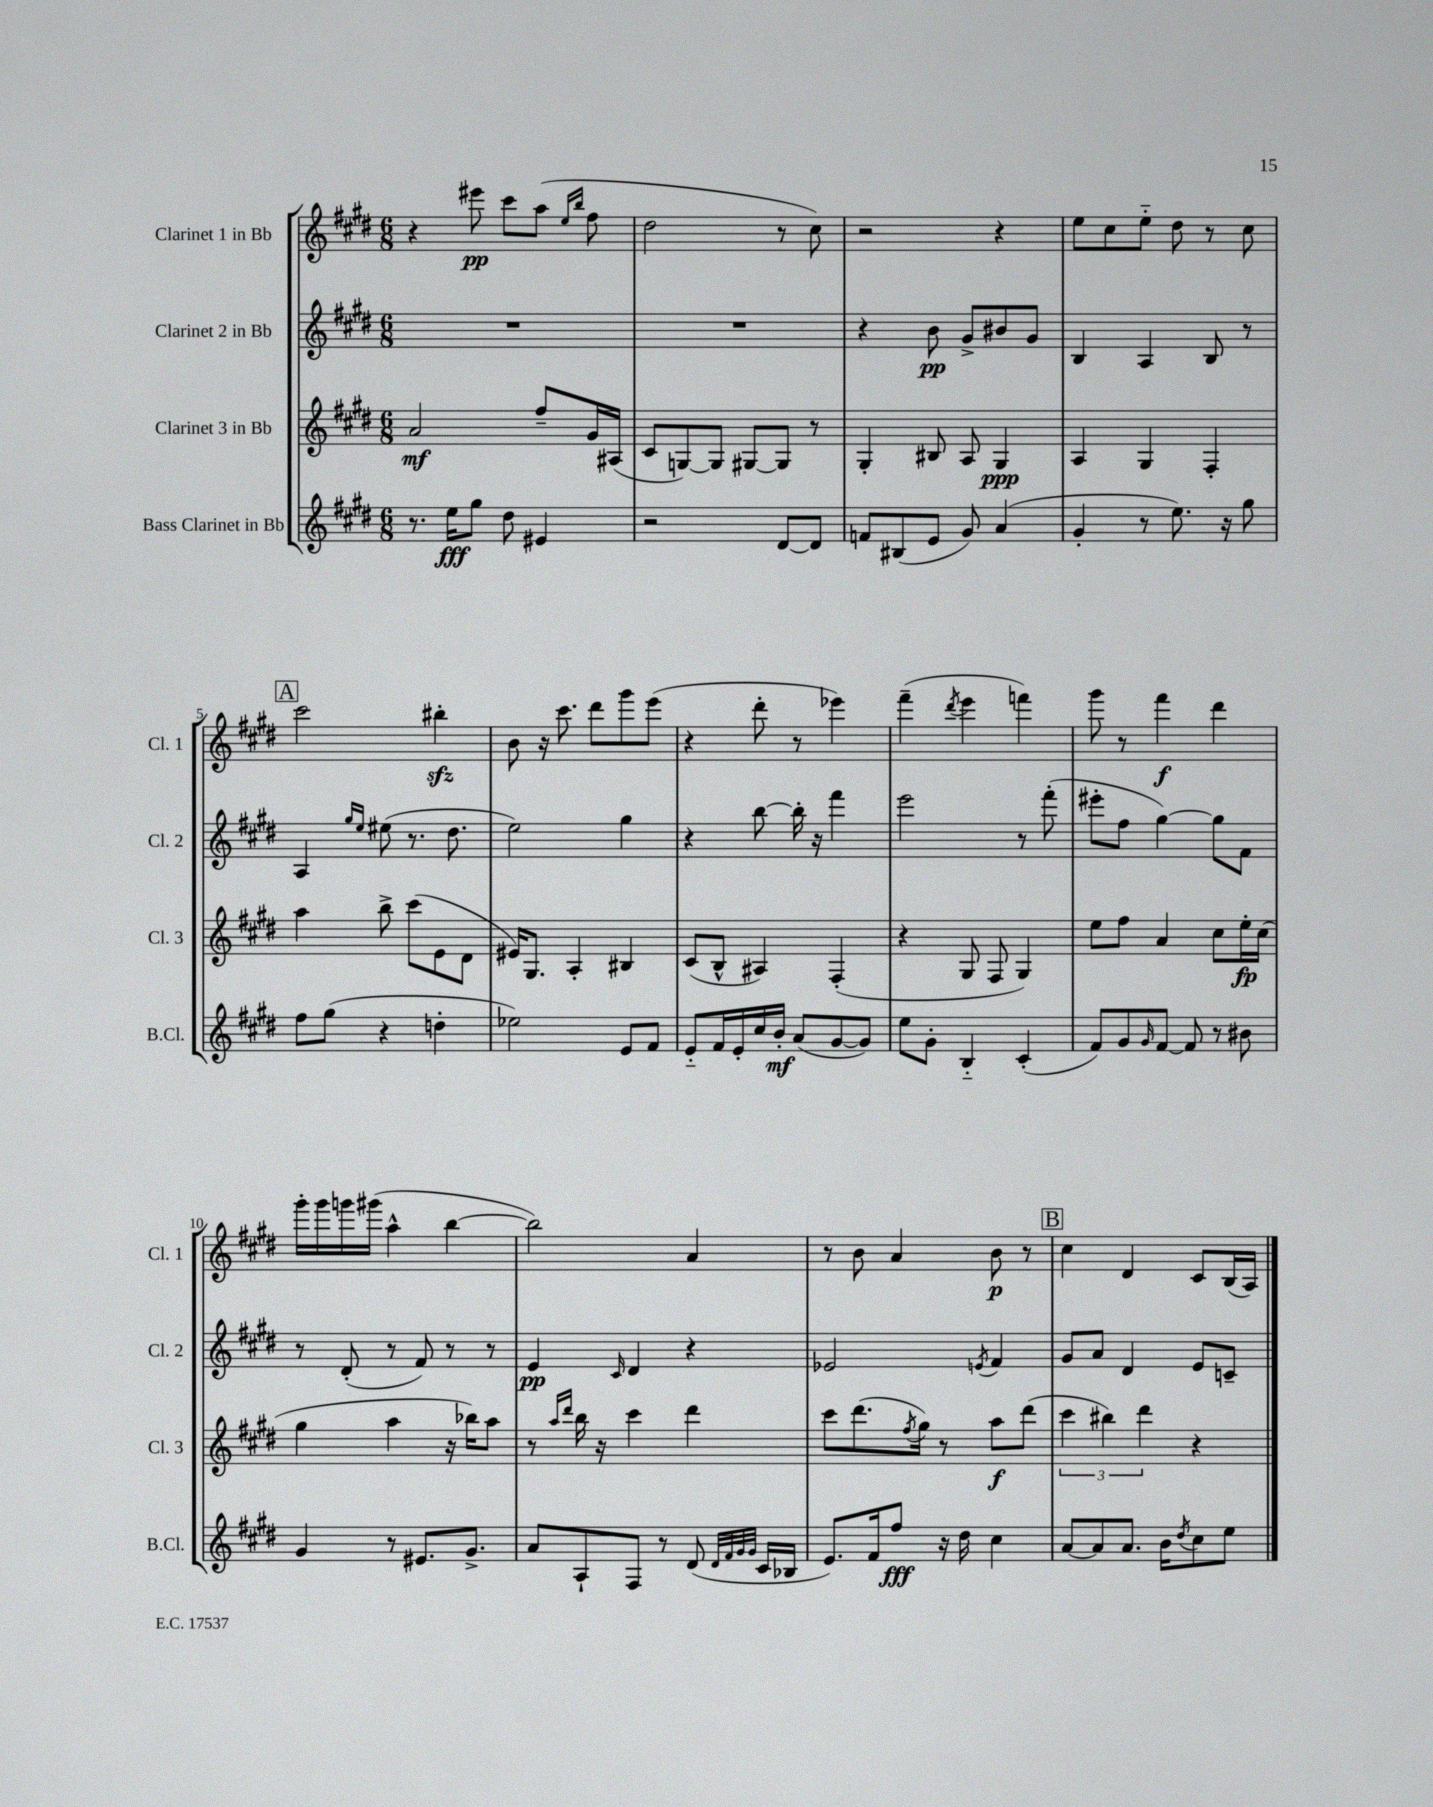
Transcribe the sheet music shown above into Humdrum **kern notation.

**kern	**dynam	**kern	**dynam	**kern	**dynam	**kern	**dynam
*part4	*part4	*part3	*part3	*part2	*part2	*part1	*part1
*staff4	*staff4	*staff3	*staff3	*staff2	*staff2	*staff1	*staff1
*I"Bass Clarinet in Bb	*	*I"Clarinet 3 in Bb	*	*I"Clarinet 2 in Bb	*	*I"Clarinet 1 in Bb	*
*I'B.Cl.	*	*I'Cl. 3	*	*I'Cl. 2	*	*I'Cl. 1	*
*clefG2	*	*clefG2	*	*clefG2	*	*clefG2	*
*k[f#c#g#d#]	*	*k[f#c#g#d#]	*	*k[f#c#g#d#]	*	*k[f#c#g#d#]	*
*M6/8	*	*M6/8	*	*M6/8	*	*M6/8	*
=1	=1	=1	=1	=1	=1	=1	=1
8.r	.	2a/	mf	2.r	.	4r	.
16ee\KL	fff	.	.	.	.	.	.
8gg#\J	.	.	.	.	.	8eee#X\	pp
8dd#\	.	.	.	.	.	8ccc#\L	.
4e#X/	.	8ff#~/L	.	.	.	(8aa\J	.
.	.	.	.	.	.	16qqee/LL	.
.	.	.	.	.	.	16qqbb/JJ	.
.	.	16g#/L	.	.	.	8ff#\	.
.	.	(16A#X/JJ	.	.	.	.	.
=2	=2	=2	=2	=2	=2	=2	=2
2r	.	8c#/L	.	2.r	.	2dd#\	.
.	.	[8Gn/)	.	.	.	.	.
.	.	8G/J]	.	.	.	.	.
.	.	[8G#X/L	.	.	.	.	.
[8d#/L	.	8G#/J]	.	.	.	8r	.
8d#/J]	.	8r	.	.	.	8cc#\)	.
=3	=3	=3	=3	=3	=3	=3	=3
8fn/L	.	4G#'/	.	4r	.	2r	.
(8B#X/	.	.	.	.	.	.	.
8e/J	.	8B#X/	.	8b\	pp	.	.
8g#/)	.	8A/	.	8g#^/L	.	.	.
(4a/	.	4G#/	ppp	8b#X/	.	4r	.
.	.	.	.	8g#/J	.	.	.
=4	=4	=4	=4	=4	=4	=4	=4
4g#'/	.	4A/	.	4B/	.	8ee\L	.
.	.	.	.	.	.	8cc#\	.
8r	.	4G#/	.	4A/	.	8ee\J	.
8.ee\)	.	.	.	.	.	8dd#\	.
.	.	4F#'/	.	8B/	.	8r	.
16r	.	.	.	.	.	.	.
8gg#\	.	.	.	8r	.	8cc#\	.
!!LO:LB:g=z
!!LO:REH:place=s1:t=A
=5	=5	=5	=5	=5	=5	=5	=5
8ff#\L	.	4aa\	.	4A/	.	2ccc#\	.
(8gg#\J	.	.	.	.	.	.	.
.	.	.	.	16qqgg#/LL	.	.	.
.	.	.	.	16qqee/JJ	.	.	.
4r	.	8bb^\	.	(8ee#X\	.	.	.
.	.	(8ccc#\L	.	8.r	.	.	.
4ddn'\	.	8e\	.	.	.	4bb#Xzz'\	.
.	.	.	.	8.dd#\	.	.	.
.	.	8d#\J	.	.	.	.	.
=6	=6	=6	=6	=6	=6	=6	=6
2ee-X\)	.	16e#X/KL)	.	2ee\)	.	8b\	.
.	.	8.G#/J	.	.	.	.	.
.	.	.	.	.	.	16r	.
.	.	.	.	.	.	8.ccc#\	.
.	.	4A'/	.	.	.	.	.
.	.	.	.	.	.	8ddd#\L	.
8e/L	.	4B#X/	.	4gg#\	.	8ggg#\	.
8f#/J	.	.	.	.	.	(8eee\J	.
=7	=7	=7	=7	=7	=7	=7	=7
8e/L	.	(8c#/L	.	4r	.	4r	.
16f#/L	.	8B^^/J	.	.	.	.	.
16e'/	.	.	.	.	.	.	.
16cc#/	.	4A#X/)	.	[8bb\	.	8ddd#'\	.
16b'/JJ	mf	.	.	.	.	.	.
(8a/L	.	.	.	16bb'\]	.	8r	.
.	.	.	.	16r	.	.	.
[8g#/	.	(4F#'/	.	4fff#\	.	4eee-X\)	.
8g#/J])	.	.	.	.	.	.	.
=8	=8	=8	=8	=8	=8	=8	=8
8ee\L	.	4r	.	2eee\	.	(4fff#~\	.
8g#'\J	.	.	.	.	.	.	.
.	.	.	.	.	.	8qddd#/	.
4B/	.	8G#/	.	.	.	4eee\	.
.	.	8F#/	.	.	.	.	.
(4c#'/	.	4G#/)	.	8r	.	4fffn\)	.
.	.	.	.	(8fff#'\	.	.	.
=9	=9	=9	=9	=9	=9	=9	=9
8f#/L)	.	8ee\L	.	8eee#X'\L	.	8ggg#\	.
8g#/	.	8ff#\J	.	8ff#\J	.	8r	.
16qqg#/	.	.	.	.	.	.	.
[8f#/J	.	4a/	.	[4gg#\)	.	4fff#\	f
8f#/]	.	.	.	.	.	.	.
8r	.	8cc#\L	.	8gg#\L]	.	4ddd#\	.
8b#X\	.	16ee'\L	fp	8f#\J	.	.	.
.	.	(16cc#\JJ	.	.	.	.	.
!!LO:LB:g=z
=10	=10	=10	=10	=10	=10	=10	=10
4g#/	.	4gg#\	.	8r	.	16ggg#'\LL	.
.	.	.	.	.	.	16ggg#\	.
.	.	.	.	(8d#'/	.	16gggn\	.
.	.	.	.	.	.	(16ggg#X\JJ	.
8r	.	4aa\	.	8r	.	4aa^^\	.
8.e#X/L	.	.	.	8f#/)	.	.	.
.	.	16r	.	8r	.	[4bb\	.
8.g#^/J	.	16bb-X\KL)	.	.	.	.	.
.	.	8aa\J	.	8r	.	.	.
=11	=11	=11	=11	=11	=11	=11	=11
8a/L	.	8r	.	4e/	pp	2bb\])	.
.	.	16qqaa/LL	.	.	.	.	.
.	.	16qqddd#/JJ	.	.	.	.	.
8A`/	.	16bb\	.	.	.	.	.
.	.	16r	.	.	.	.	.
.	.	.	.	16qqc#/	.	.	.
8F#/J	.	4ccc#\	.	4d#/	.	.	.
8r	.	.	.	.	.	.	.
(8d#/	.	4ddd#\	.	4r	.	4a/	.
32qqd#/LLL	.	.	.	.	.	.	.
32qqf#/	.	.	.	.	.	.	.
32qqg#/	.	.	.	.	.	.	.
32qqg#/JJJ	.	.	.	.	.	.	.
16c#/LL	.	.	.	.	.	.	.
16B-X/JJ	.	.	.	.	.	.	.
=12	=12	=12	=12	=12	=12	=12	=12
8.e/L)	.	8ccc#\L	.	2e-X/	.	8r	.
.	.	(8.ddd#\	.	.	.	8b\	.
16f#/k	.	.	.	.	.	.	.
8ff#/J	fff	.	.	.	.	4a/	.
.	.	8qff#/	.	.	.	.	.
.	.	16gg#\Jk)	.	.	.	.	.
16r	.	8r	.	.	.	.	.
16dd#\	.	.	.	.	.	.	.
.	.	.	.	8qen/	.	.	.
4cc#\	.	8aa\L	f	4f#/	.	8b\	p
.	.	(8ddd#\J	.	.	.	8r	.
!!LO:REH:place=s1:t=B
=13	=13	=13	=13	=13	=13	=13	=13
[8a/L	.	6ccc#\	.	8g#/L	.	4cc#\	.
8a/]	.	.	.	8a/J	.	.	.
.	.	6bb#X\)	.	.	.	.	.
8.a/J	.	.	.	4d#/	.	4d#/	.
.	.	6ddd#\	.	.	.	.	.
16b\KL	.	.	.	.	.	.	.
8qdd#/	.	.	.	.	.	.	.
8cc#\	.	4r	.	8e/L	.	8c#/L	.
8ee\J	.	.	.	8cn~/J	.	(16B/L	.
.	.	.	.	.	.	16A/JJ)	.
==	==	==	==	==	==	==	==
*-	*-	*-	*-	*-	*-	*-	*-
